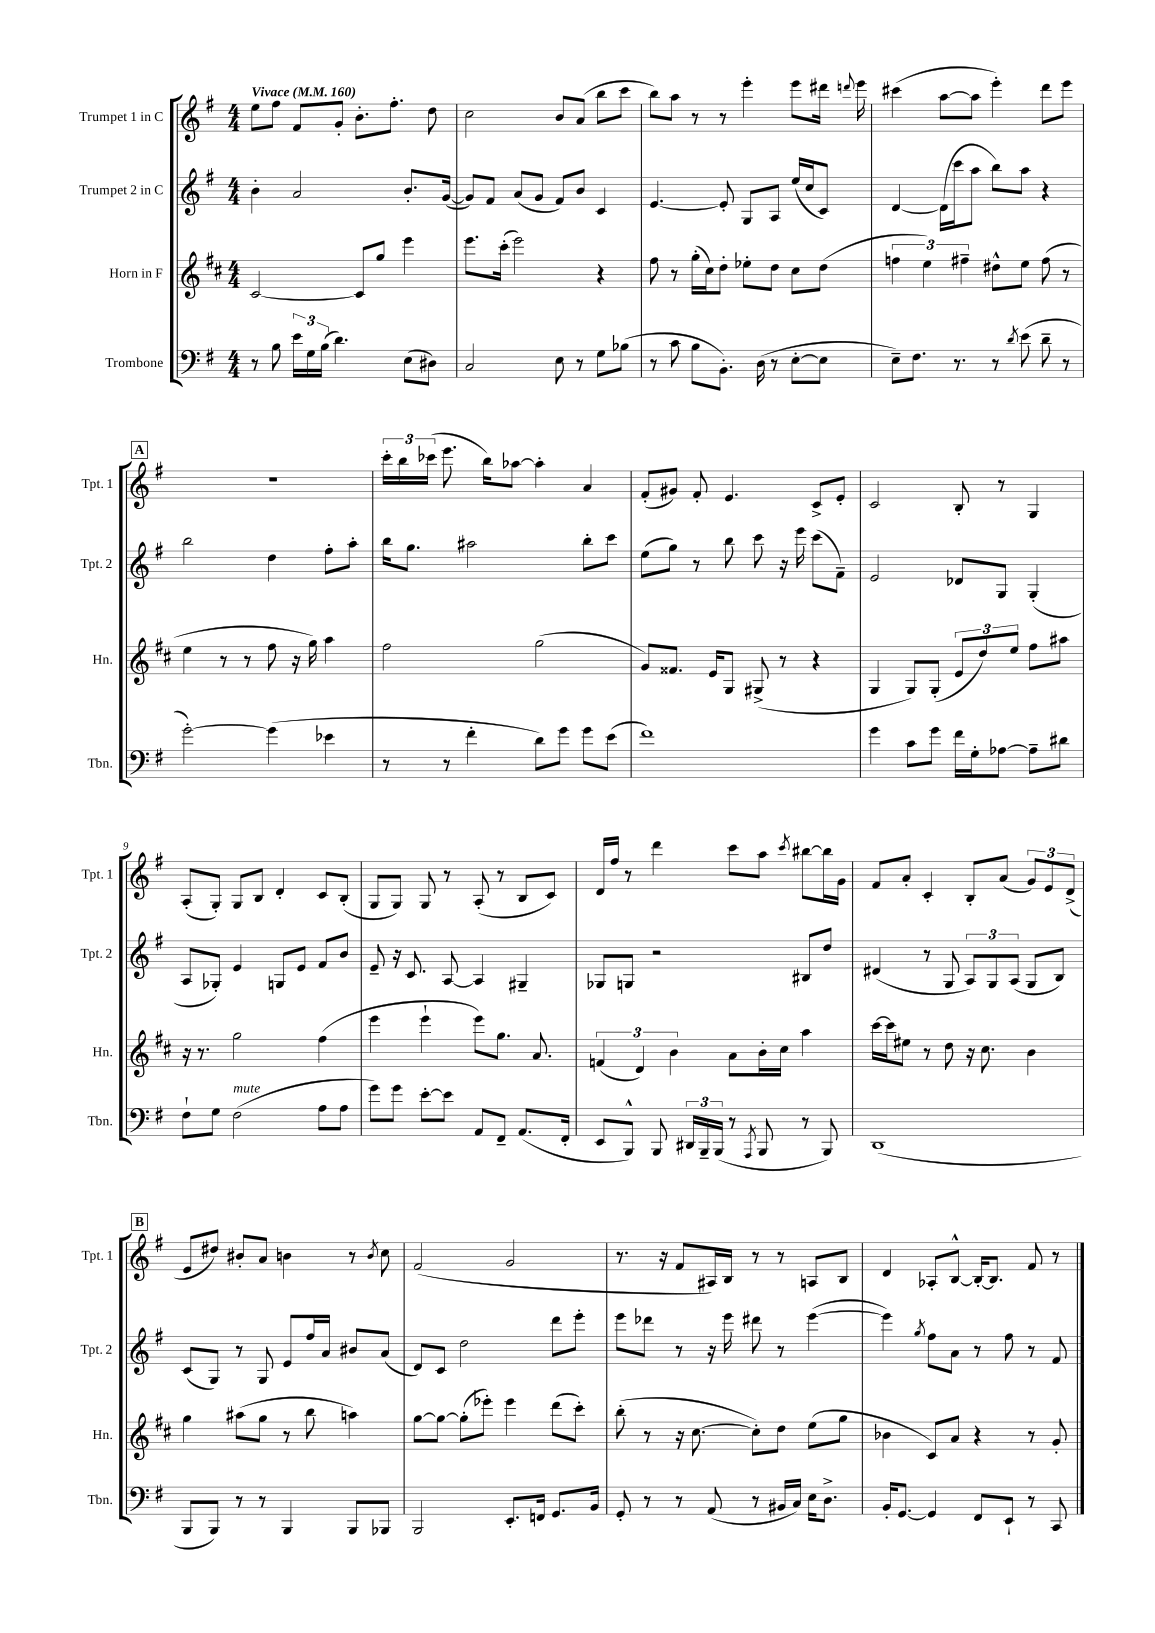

**kern	**kern	**kern	**kern
*staff4	*staff3	*staff2	*staff1
*clefF4	*clefG2	*clefG2	*clefG2
*k[f#]	*k[f#c#]	*k[f#]	*k[f#]
*M4/4	*M4/4	*M4/4	*M4/4
*MM160	*MM160	*MM160	*MM160
8r	[2c#	4b'	8ee
8B	.	.	8ff#
24e	.	2a	8f#
24G	.	.	.
(24B	.	.	.
4.d)	.	.	8g'
.	8c#]	.	8.b'
.	8gg	.	.
.	.	.	8.ff#'
(8E	4eee	8.b'	.
8D#)	.	.	8dd
.	.	([16g	.
=	=	=	=
2C	8.eee	8g])	2cc
.	.	8f#	.
.	(16ccc#'	.	.
.	2eee)	(8a	.
.	.	8g	.
8E	.	8f#)	8b
8r	.	8b	(8a
8G	4r	4c	8bb
(8B-	.	.	8ccc
=	=	=	=
8r	8ff#	[4.e	8bb)
8c	8r	.	8aa
8B	(16gg'	.	8r
.	16cc#)	.	.
8.BB')	8dd'	8e']	8r
.	8ee-'	8G	4eee'
(16D	.	.	.
8r	8dd	8A	.
[8E'	8cc#	(16ee	8eee
.	.	16cc	.
8E]	(8dd	8c)	16ddd#
.	.	.	8qqddd
.	.	.	16eee
=	=	=	=
8E~)	6ff	[4d	(4ccc#
8.F#	.	.	.
.	6ee)	.	.
.	.	(16d]	[8aa
8.r	.	16ccc	.
.	6ff#~	.	.
.	.	8aa	8aa]
8r	8dd#^^	8bb)	4eee')
8qd	.	.	.
(8e	8ee	8aa	.
8d~	(8ff#	4r	8ddd
8r	8r	.	8eee
=	=	=	=
[2g')	4ee	2bb	1r
.	8r	.	.
.	8r	.	.
(4g]	8ff#	4dd	.
.	16r	.	.
.	16gg)	.	.
4e-	4aa	8ff#'	.
.	.	8aa'	.
=	=	=	=
8r	2ff#	16bb	24ccc'
.	.	.	24bb
.	.	8.gg	.
.	.	.	(24ccc-
8r	.	.	8.eee
4f#'	.	2aa#	.
.	.	.	16bb)
.	.	.	[8aa-
8d)	(2gg	.	4aa-']
8g	.	.	.
8g	.	8bb'	4a
(8e	.	8ccc	.
=	=	=	=
1f#)	8g)	(8ee	(8f#'
.	8.f##	8gg)	8g#)
.	.	8r	8f#'
.	16e	.	.
.	8G	8bb	4.e
.	(8G#^	8ccc	.
.	8r	16r	.
.	.	16eee	.
.	4r	(8ccc	8c^
.	.	8f#~)	8e'
=	=	=	=
4g	4G	2e	2c
8c	8G)	.	.
8g	(8G'	.	.
16f#	12e	8d-	8B'
16G'	.	.	.
.	12dd)	.	.
[8A-	.	8G	8r
.	12ee	.	.
8A-~]	8ff#	(4G'	4G
8d#	8aa#	.	.
=	=	=	=
8F#`	16r	8A	(8A'
.	8.r	.	.
8G	.	8G-')	8G')
(2F#	2gg	4e	8G
.	.	.	8B
.	.	8G	4d'
.	.	8e	.
8A	(4ff#	8f#	8c
8A	.	8b	(8B'
=	=	=	=
8g)	4eee	8e~	8G
8g	.	16r	8G)
.	.	8.c	.
[8e'	4eee`	.	8G
8e]	.	[8A	8r
8AA	8eee)	4A]	(8A'
8FF#~	8.gg	.	8r
(8.AA	.	4G#~	8B
.	8.a	.	.
.	.	.	8c)
16FF#'	.	.	.
=	=	=	=
8EE	(6f	8G-	16d
.	.	.	16ff#
8BBB^^)	.	8G	8r
.	6d)	.	.
8BBB	.	2r	4ddd
.	6b	.	.
24DD#	.	.	.
24BBB~	.	.	.
(24BBB	.	.	.
8r	8a	.	8ccc
8qAAA	.	.	.
8BBB	16b'	.	8aa
.	16cc#	.	.
.	.	.	8qccc
8r	4aa	8B#	[8bb#
8BBB)	.	8dd	16bb#]
.	.	.	16g
=	=	=	=
(1DD	[16ccc#	(4d#	8f#
.	16ccc#]	.	.
.	8ee#	.	8a'
.	8r	8r	4c'
.	8dd	8G	.
.	16r	12A)	8B'
.	8.cc#	.	.
.	.	12G	.
.	.	.	(8a
.	.	(12A	.
.	4b	8G	12g)
.	.	.	12e
.	.	8B)	.
.	.	.	(12d^
=	=	=	=
8BBB	4gg	(8c	8e
8BBB)	.	8G)	8dd#)
8r	(8aa#	8r	8b#'
8r	8gg	8G	8a
4BBB	8r	8e	4b
.	8bb	16ff#	.
.	.	16a	.
8BBB	4aa)	8b#	8r
.	.	.	8qb
8BBB-	.	(8a	8cc
=	=	=	=
2BBB	[8gg	8d)	(2f#
.	8gg_	8c	.
.	(8gg']	2dd	.
.	8eee-')	.	.
8.EE'	4eee-	.	2g
16FF	.	.	.
8.GG	(8ddd	8ddd	.
.	8ccc#')	8eee'	.
16BB	.	.	.
=	=	=	=
8GG'	(8bb'	8eee	8.r
8r	8r	8ddd-	.
.	.	.	16r
8r	16r	8r	8f#
.	[8.cc#	.	.
(8AA	.	16r	16A#)
.	.	16eee	16B
8r	8cc#'])	8ddd#	8r
16BB#	8dd	8r	8r
16C)	.	.	.
16E	(8ee	([4eee	8A
8.D^	.	.	.
.	8gg	.	8B
=	=	=	=
16BB'	4b-	4eee])	4d
[8.GG	.	.	.
.	.	8qgg	.
4GG]	8c#)	8ff#	8A-'
.	8a	8a	[8B^^
8FF#	4r	8r	16B'_
.	.	.	8.B]
8EE`	.	8ff#	.
8r	8r	8r	8f#
8CC	8g'	8f#	8r
==	==	==	==
*-	*-	*-	*-
